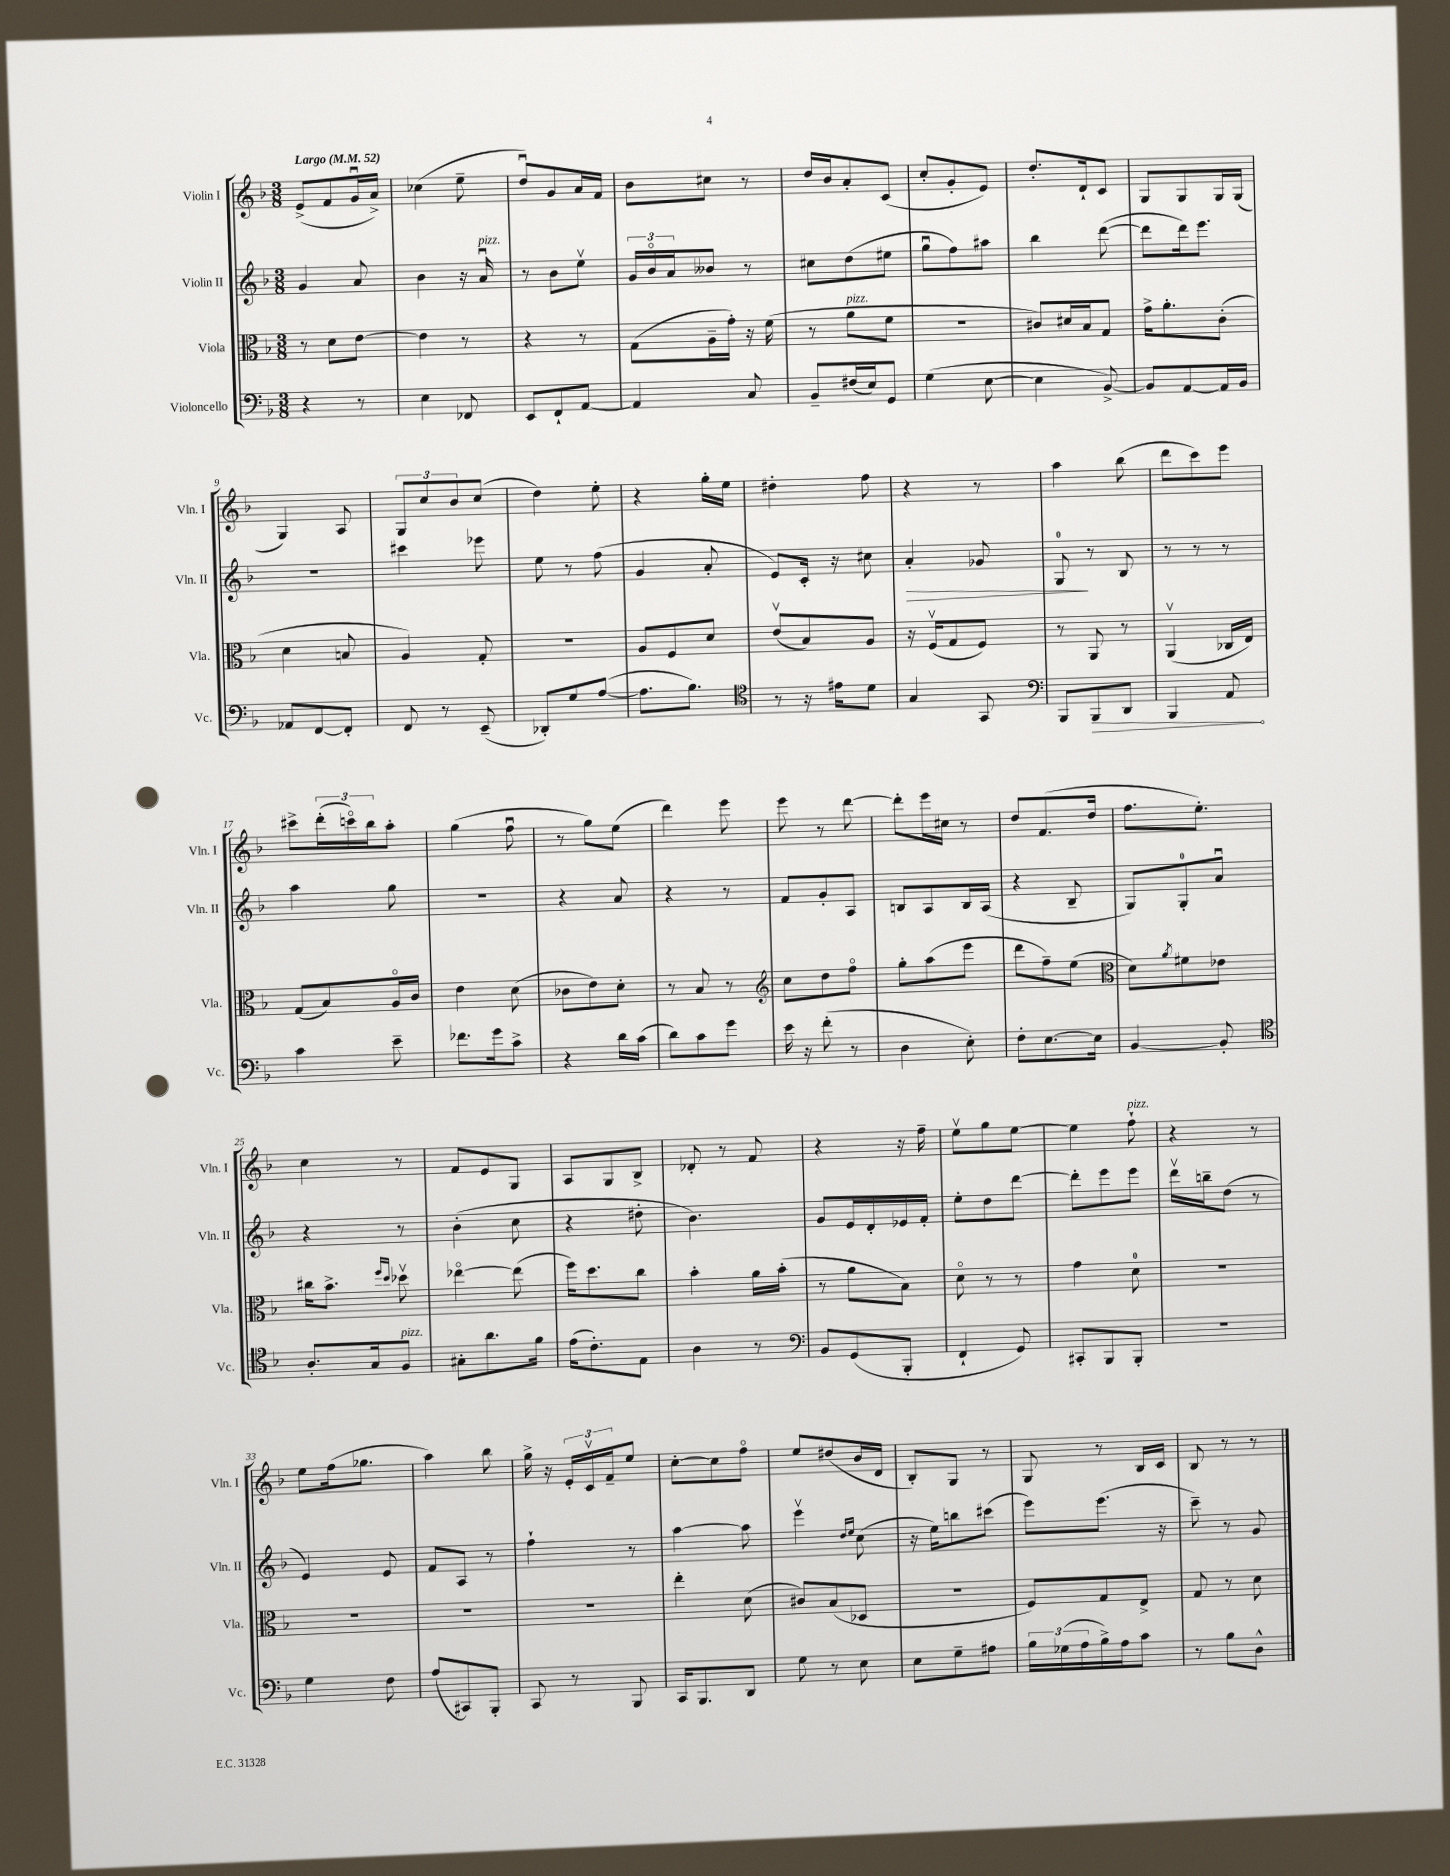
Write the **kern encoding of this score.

**kern	**kern	**kern	**kern
*staff4	*staff3	*staff2	*staff1
*clefF4	*clefC3	*clefG2	*clefG2
*k[b-]	*k[b-]	*k[b-]	*k[b-]
*M3/8	*M3/8	*M3/8	*M3/8
*MM52	*MM52	*MM52	*MM52
4r	8r	4g/	(8e^/L
.	8d\L	.	8f/
8r	[8e\J	8a/	16gu/L
.	.	.	16a^/JJ)
=	=	=	=
4E\	4e\]	4b-\	(4cc-\
8FF-/	8r	16r	8ee~\
.	.	16au/	.
=	=	=	=
8EE/L	4r	8r	8ddu/L)
8FF`/	.	8b-\L	8g/
[8AA/J	8r	8eev\J	16a/L
.	.	.	16f/JJ
=	=	=	=
4AA/]	(8G\L	24g/LL	8b-\L
.	.	24b-o/	.
.	.	24a/J	.
.	16A~\L	8b--/J	8cc#\J
.	16g'\JJ)	.	.
8C/	16r	8r	8r
.	(16f\	.	.
=	=	=	=
8BB-~/L	8r	8cc#\L	16dd/LL
.	.	.	16b-/J
(16F#/L	8a\L	(8dd\	8a'/
16E/J)	.	.	.
8GG/J	8f\J	8ee#\J	(8c/J
=	=	=	=
(4G\	4.r	8ggu\L	8cc'/L
.	.	8ff\)	8g'/
[8E\	.	8aa#\J	8e/J)
=	=	=	=
4E\]	8c#/L)	4bb-\	8.dd'/L
.	16d#/L	.	.
.	16B-/J	.	16d`/k
[8BB-^/)	8G/J	([8ddd\	8c/J
=	=	=	=
8BB-/]L	16g^\LK	8ddd\]L	8G/L
.	8.a'\	.	.
[8AA/	.	16ddd\k)	8G/
.	.	8.eee\J	.
16AA/]L	(8c'\J	.	16G/L
16BB-/JJ	.	.	(16G/JJ
=	=	=	=
8AA-/L	4d\	4.r	4G/)
[8FF/	.	.	.
8FF'/]J	8B/	.	8A/
=	=	=	=
8FF/	4A/)	4ccc#\	12G/L
.	.	.	12cc/
8r	.	.	.
.	.	.	12b-/
(8EE~/	8G'/	8eee-\	(8cc/J
=	=	=	=
8DD-'/L)	4.r	8ee\	4dd\)
8G/	.	8r	.
([8A/J	.	(8ff\	8ee'\
=	=	=	=
8.A\]L	8A/L	4g/	4r
.	8F/	.	.
8.B-\J)	.	.	.
.	8d/J	8a'/	16gg'\LL
.	.	.	16ee\JJ
=	=	=	=
*clefC4	*	*	*
8r	(8ev/L	8e/L)	4dd#'\
16r	8B-/)	16c'/Jk	.
16e#\LK	.	16r	.
8d\J	8A/J	8cc#\	8ff\
=	=	=	=
4G/	16r	4a'/	4r
.	(16Fv/LK	.	.
.	8G/	.	.
8GG/	8F/J)	8g-/	8r
=	=	=	=
*clefF4	*	*	*
8BBB-/L	8r	8G/	4aa\
8BBB-/	8AA/	8r	.
8DD/J	8r	8B-/	(8bb-\
=	=	=	=
4BBB-/	(4AAv/	8r	8ddd\L
.	.	8r	8ccc\)
8AA/	16C-/LL	8r	8eee\J
.	16E/JJ)	.	.
=	=	=	=
4c\	(8G/L	4aa\	8ccc#^\L
.	8B-/)	.	(24ddd'\L
.	.	.	24ccco\)
.	.	.	24bb-\J
8e~\	16Ao/L	8gg\	8aa'\J
.	16c/JJ	.	.
=	=	=	=
8.f-\L	4e\	4.r	(4gg\
16g\k	.	.	.
8c^\J	(8d\	.	8ffu\
=	=	=	=
4r	8c-\L	4r	8r
.	8e\)	.	8gg\L)
16d\LL	8d'\J	8a/	(8ee\J
(16c\JJ	.	.	.
=	=	=	=
8d\L)	8r	4r	4ddd\)
8c\	8B-/	.	.
8g\J	8r	8r	8eee\
=	=	=	=
*	*clefG2	*	*
16e\	8cc\L	8f/L	8eee\
16r	.	.	.
(8f'\	8dd\	8g'/	8r
8r	8ffo\J	8A/J	[8ddd\
=	=	=	=
4D\	8gg'\L	8B/L	8ddd'\]L
.	(8aa\	8A/	16eee\L
.	.	.	16cc#\JJ
8E'\)	8eee\J	16B/L	8r
.	.	(16A/JJ	.
=	=	=	=
8F'\L	8ddd\L	4r	8dd/L
[8.E\	8ff~\)	.	(8.f/
.	(8ee\J	8B-~/	.
16E\]Jk	.	.	16dd/Jk
=	=	=	=
*	*clefC3	*	*
[4BB-/	8d\L)	8G/L)	8.ff\L
.	8qa/	.	.
.	8f#\	8G'/	.
.	.	.	8.ee'\J)
8BB-'/]	8e-\J	8au/J	.
=	=	=	=
*clefC4	*	*	*
8.A'/L	16cc#\LK	4r	4cc\
.	8.b-^\J	.	.
16G/k	.	.	.
.	16qqff/LL	.	.
.	16qqdd/JJ	.	.
8F/J	8dd-v\	8r	8r
=	=	=	=
8G#'\L	[4ee-o\	(4b-'\	8f/L
8.a\	.	.	8e/
.	(8ee-\]	8cc\	8G/J
16f\Jk	.	.	.
=	=	=	=
(16e\LK	16ff\LK)	4r	8A/L
8.c'\)	8.dd\	.	.
.	.	.	8G/
8E\J	8cc\J	8dd#'\	8B-^/J
=	=	=	=
4A\	4b-'\	4.b-\)	8d-'/
.	.	.	8r
8r	16a\LL	.	8f/
.	(16b-'\JJ	.	.
=	=	=	=
*clefF4	*	*	*
8BB-/L	8r	8g/L	4r
(8GG/	8a\L	16e/L	.
.	.	16d'/	.
8BBB-'/J	8B-\J)	16e-/	16r
.	.	16f'/JJ	16ff~\
=	=	=	=
4FF`/	8do\	8ee'\L	8eev\L
.	8r	8dd\	8gg\
8GG/)	8r	[8ddd\J	[8ee\J
=	=	=	=
8CC#'/L	4g\	8ddd'\]L	4ee\]
8BBB-/	.	8eee\	.
8BBB-'/J	8d\	8eee\J	8ff`\
=	=	=	=
4.r	4.r	16dddv\LL	4r
.	.	16bb~\J	.
.	.	(8dd\J	.
.	.	8r	8r
=	=	=	=
4G\	4.r	4e/)	8ee\L
.	.	.	(16ff\k
.	.	.	8.gg-\J
8F\	.	8e/	.
=	=	=	=
(8A/L	4.r	8f/L	4aa\)
8CC#/)	.	8A/J	.
8BBB-'/J	.	8r	8bb-\
=	=	=	=
8CC/	4.r	4ff`\	16gg^\
.	.	.	16r
8r	.	.	24e'/LL
.	.	.	24cv/
.	.	.	24f~/J
8BBB-/	.	8r	8ee/J
=	=	=	=
16CC/LK	4ee'\	[4aa\	[8cc'\L
8.BBB-/	.	.	.
.	.	.	8cc\]
8DD/J	(8d\	8aa\]	8ffo\J
=	=	=	=
8G\	8c#/L)	4eeev\	8ee/L
8r	(8B-/	.	(8dd#/
.	.	16qqdd/LL	.
.	.	16qqee/JJ	.
8E\	8D-/J	(8cc\	16b-/L
.	.	.	16d/JJ
=	=	=	=
8E\L	4.r	16r	8B-'/L)
.	.	16ee\LK)	.
8G~\	.	8bb\	8G/J
8A#\J	.	(8ccc#\J	8r
=	=	=	=
24B-\LL	8F/L)	8eee\L)	8G/
(24G-\	.	.	.
24A\	.	.	.
16B-^\)	8G/	(8.eee\J	8r
16A\J	.	.	.
8c\J	8E^/J	.	16B-/LL
.	.	16r	16c/JJ
=	=	=	=
8r	8G/	8ccc~\)	8B-/
8B-\L	8r	8r	8r
8D^^\J	8d\	8g/	8r
==	==	==	==
*-	*-	*-	*-
